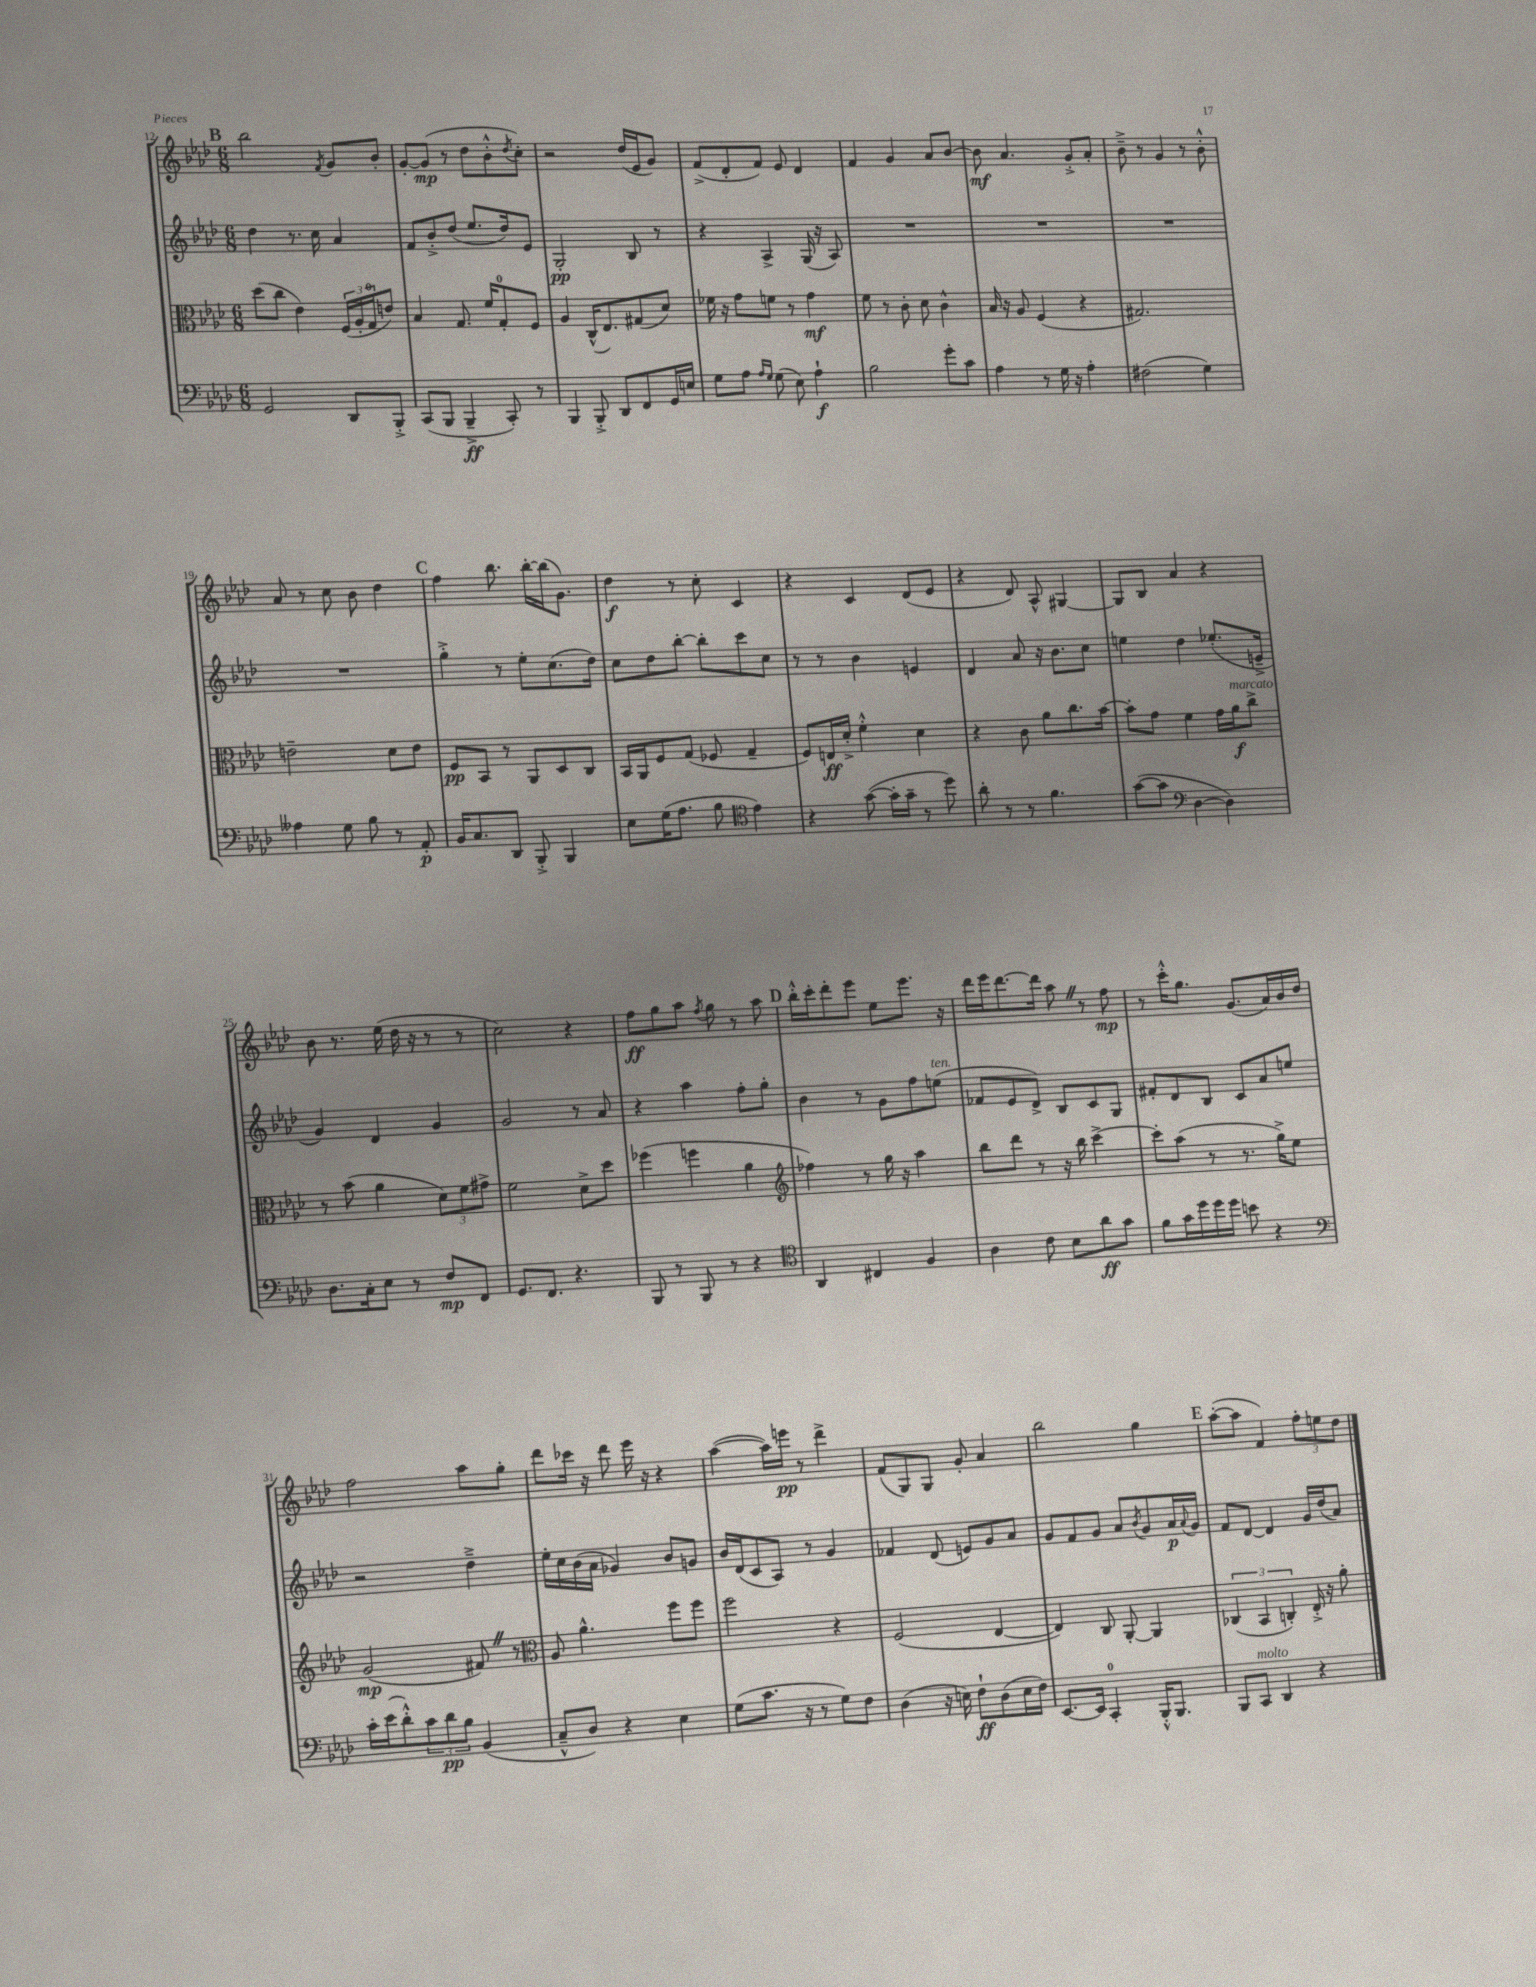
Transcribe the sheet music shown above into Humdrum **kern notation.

**kern	**kern	**kern	**kern
*staff4	*staff3	*staff2	*staff1
*clefF4	*clefC3	*clefG2	*clefG2
*k[b-e-a-d-]	*k[b-e-a-d-]	*k[b-e-a-d-]	*k[b-e-a-d-]
*M6/8	*M6/8	*M6/8	*M6/8
2GG	(8dd-	4dd-	2bb-
.	8cc	.	.
.	4e-)	8.r	.
.	.	16cc	.
.	.	.	8qf
8DD-	(24F	4a-	8g
.	24A-'	.	.
.	24G	.	.
8BBB-'^	8e)	.	8b-'
=	=	=	=
(8CC	4B-	8f	[8g'
8BBB-	.	8b-'^	(8g]
4BBB-~^	8.G	(8dd-	8r
.	.	8.ee-	8dd-
.	16f	.	.
8CC')	8G'	.	8b-'^^
.	.	16dd-)	.
.	.	.	8qdd-
8r	8F	8e-	8cc')
=	=	=	=
4BBB-	4A-	2G'	2r
8BBB-'^	(16C^^	.	.
.	8.E-)	.	.
8DD-	.	.	.
8FF	(8G#	8B-	(16dd-
.	.	.	16e-
16GG	8d-)	8r	8g)
16E	.	.	.
=	=	=	=
8G	16f-	4r	(8f^
.	16r	.	.
8A-	8g	.	8d-'
16qqA-	.	.	.
16qqG	.	.	.
(8G	8f	4A-^	8f)
8E-)	8r	.	8e-
4A-`	4g	(16G	4d-
.	.	16r	.
.	.	8A-)	.
=	=	=	=
2B-	8f	2.r	4f
.	8r	.	.
.	8c'	.	4g
.	8d-	.	.
8g'	4c^^	.	8a-
8c	.	.	[8b-
=	=	=	=
4A-	16B-	2.r	8b-]
.	16r	.	.
.	8A-	.	4.a-
8r	(4F	.	.
16G	.	.	.
16r	.	.	.
4A-'	4r	.	8g'^
.	.	.	8a-'
=	=	=	=
(2F#	2.G#)	2.r	8b-~^
.	.	.	8r
.	.	.	4g
4G)	.	.	8r
.	.	.	8b-'^^
=	=	=	=
4A--	2e~	2.r	8a-
.	.	.	8r
8G	.	.	8cc
8B-	.	.	8b-
8r	8d-	.	4dd-
8AA-'	8e	.	.
=	=	=	=
16BB-	8F	4gg'^	4ff
8.C	.	.	.
.	8BB-	.	.
8DD-	8r	8r	8.bb-
8BBB-'^	8AA-	8ee-'	.
.	.	.	[16bb-'
4BBB-	8D-	(8.cc	(16bb-]
.	.	.	8.g)
.	8C	.	.
.	.	16dd-)	.
=	=	=	=
8E-	16BB-	8cc	4dd-
.	16AA-	.	.
(16G	8F	8dd-	.
8.A-	.	.	.
.	(8G	[8bb-'	8r
8B-	8F-	8bb-']	8cc'
*clefC4	*	*	*
4e-)	4G~	8ccc	4c
.	.	8cc	.
=	=	=	=
4r	8F)	8r	4r
.	16E	8r	.
.	16d-'^	.	.
([8g	4f'^^	4b-	4c
16g']	.	.	.
16g~	.	.	.
8r	4d-	4e	(8d-
8dd-)	.	.	8e-
=	=	=	=
8a-'	4r	4d-	4r
8r	.	.	.
8r	8c	8a-	8d-)
4.f	8a-	16r	8A-^^
.	.	8.b-	.
.	8.cc	.	[4G#
.	.	8cc	.
.	[16b-	.	.
=	=	=	=
([8g	8b-']	4ee	8G#]
8g]	8g	.	8B-
*clefF4	*	*	*
[4D-	4f	4dd-	4a-
4D-])	16g	(8.ee-'	4r
.	16a-	.	.
.	8cc^	.	.
.	.	16e~^	.
=	=	=	=
8.D-	8r	4g)	8b-
.	(8b-	.	8.r
16C'	.	.	.
8E-	4a-	4d-	.
.	.	.	(16ee-
8r	.	.	16dd-
.	.	.	16r
8F	12d-)	4g	8r
.	12f	.	.
8FF	.	.	8r
.	12g#^	.	.
=	=	=	=
8.GG	2f	2g	2cc)
8.FF	.	.	.
4.r	.	.	.
.	8d-^	8r	4r
.	8dd-	8a-	.
=	=	=	=
8BBB-	(4ff-	4r	8ff
8r	.	.	8gg
8BBB-	4ff	4aa-	8aa-
.	.	.	8qff
8r	.	.	8gg
4r	4a-	8ff'	8r
.	.	8gg'	8aa-
=	=	=	=
*clefC4	*clefG2	*	*
4AA-	4ff-)	4b-	16bb-'^^
.	.	.	16ccc'
.	.	.	8ddd-'
4C#	8r	8r	8eee-
.	16gg	8g	8ee-
.	16r	.	.
4F	4aa-	8ff	8.eee-
.	.	(8ee	.
.	.	.	16r
=	=	=	=
4A-	8bb-	8f-	16ddd-
.	.	.	16eee-
.	8ddd-	8e-	[8.ddd-
8c	8r	8d-^)	.
.	.	.	16ddd-]
8B-	16r	8B-	8aa-
.	16bb-	.	.
8a-	[4ccc^	8c	8r
8g	.	8G	8ff
=	=	=	=
8f	8ccc']	8f#'	8r
16g	(8aa-	8d-	16ccc'^^
16dd-	.	.	8.gg
16dd-	8r	8B-	.
16dd-	.	.	.
8b	8.r	8c	(8.g
4r	.	8a-	.
.	16gg^)	.	16a-)
.	8ee-	8ee	16b-
.	.	.	16dd-
=	=	=	=
*clefF4	*	*	*
16c'	(2g	2r	2ff
(16e-	.	.	.
8d-'^^)	.	.	.
12c	.	.	.
12d-	.	.	.
12B-	.	.	.
(4BB-	8f#)	4dd-~^	8aa-
.	8r	.	8gg'
=	=	=	=
*	*clefC3	*	*
8C~^^	8A-	16ee-'	8ddd-
.	.	16cc	.
8D-)	4.a-^^	(16b-	16ccc-
.	.	16a-	16r
4r	.	4g-)	8ddd-
.	.	.	16eee-
.	.	.	16r
4E-	8ff	8b-	4r
.	8ff	8g	.
=	=	=	=
(8G	2ff	16b-	([4aa-
.	.	(16d-	.
8.c	.	8c	.
.	.	8A-)	16aa-])
16r	.	.	16eee
8r	.	8r	8r
8G)	4r	4g	4ddd-^
8F	.	.	.
=	=	=	=
(4D-	(2F	4f-	(8f
.	.	.	8G)
16r	.	(8d-	8G
16E)	.	.	.
8F`	.	8e)	8g'
(8D-	[4E-	8g	4a-
16E	.	8a-	.
16F)	.	.	.
=	=	=	=
[8.EE-	4E-])	8g	2bb-
.	.	8f	.
16EE-]	.	.	.
4CC'	8C	8g	.
.	[8AA-'	8a-	.
.	.	8qb-	.
16BBB-'^^	4AA-]	8g	4gg
8.BBB-	.	.	.
.	.	16a-	.
.	.	8qqa-	.
.	.	16g	.
=	=	=	=
8BBB-	(6C-	8f	([8aa-'
8CC	.	[8d-	8aa-]
.	6BB-	.	.
4DD-	.	4d-]	4f)
.	6C')	.	.
4r	16E-'^	16g	12ff'
.	16r	(16dd-	.
.	.	.	12ee
.	8a-'	8a-)	.
.	.	.	12dd-
==	==	==	==
*-	*-	*-	*-
